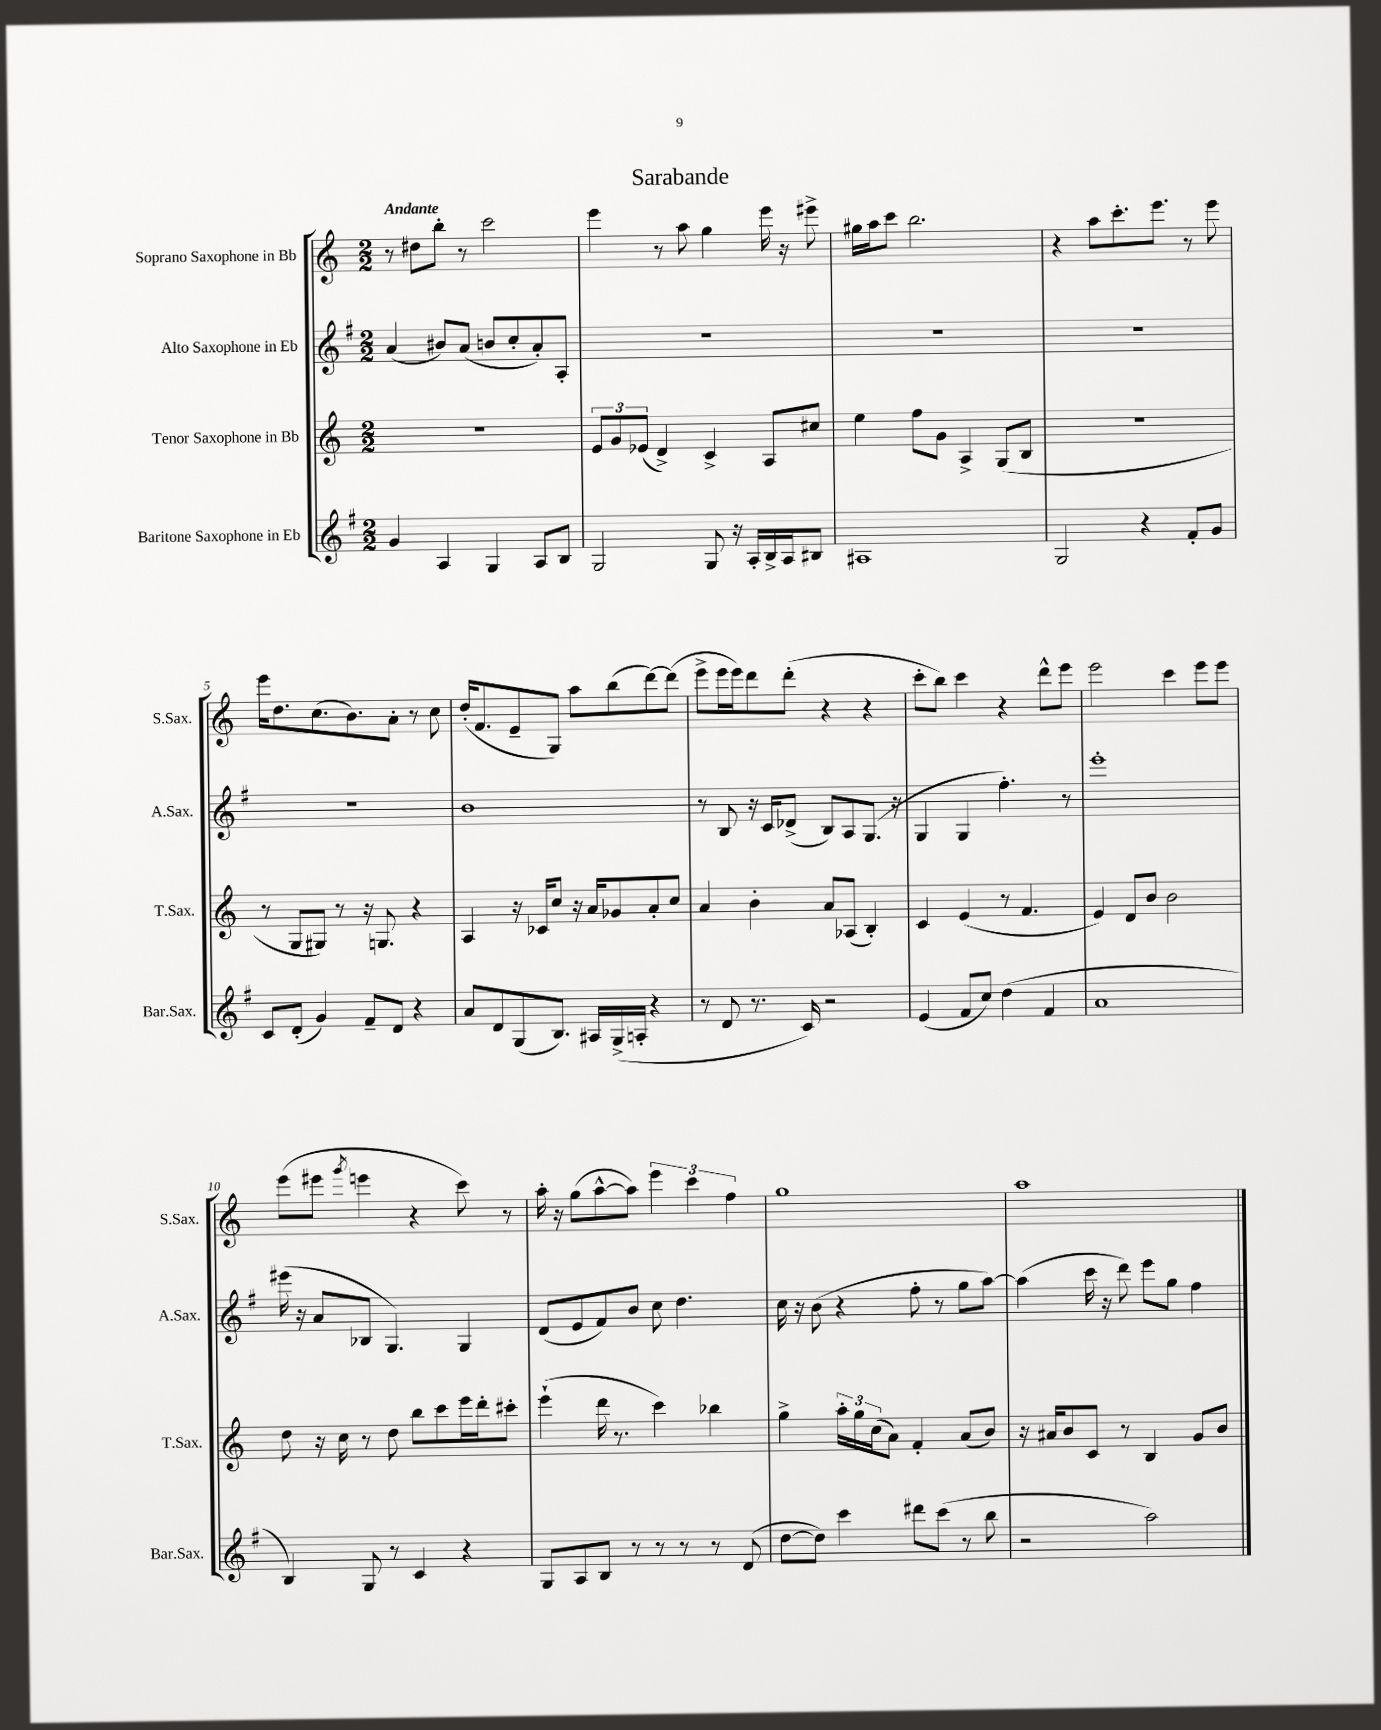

**kern	**kern	**kern	**kern
*staff4	*staff3	*staff2	*staff1
*clefG2	*clefG2	*clefG2	*clefG2
*k[f#]	*k[]	*k[f#]	*k[]
*M2/2	*M2/2	*M2/2	*M2/2
4g	1r	(4a	8r
.	.	.	8dd#
4A	.	8b#)	8bb'
.	.	(8a	8r
4G	.	8b	2ccc
.	.	8cc'	.
8A	.	8a')	.
8B	.	8A'	.
=	=	=	=
2G	12e	1r	4eee
.	12g	.	.
.	(12e-	.	.
.	4d^)	.	8r
.	.	.	8aa
8G	4c^	.	4gg
16r	.	.	.
16A'	.	.	.
16B^	8A	.	16eee
16A	.	.	16r
8B#	8cc#	.	8eee#^
=	=	=	=
1A#	4ee	1r	16gg#
.	.	.	16aa
.	.	.	8ccc
.	8ff	.	2.bb
.	8g	.	.
.	4A^	.	.
.	(8G	.	.
.	8B	.	.
=	=	=	=
2G	1r	1r	4r
.	.	.	8aa
.	.	.	8.ccc'
4r	.	.	.
.	.	.	8.eee
8f#'	.	.	8r
8g	.	.	8eee
=	=	=	=
8c	8r	1r	16eee
.	.	.	8.dd
(8d'	8G	.	.
4g)	8G#)	.	(8.cc
.	8r	.	.
.	.	.	8.b)
8f#~	16r	.	.
.	8.G	.	.
8d	.	.	8a'
4r	4r	.	8r
.	.	.	8cc
=	=	=	=
8a	4A	1b	(16dd'
.	.	.	8.f
8d	.	.	.
(8G	16r	.	8e~
.	16c-	.	.
8.B)	8cc	.	8G)
.	16r	.	8aa
16A#	16a	.	.
(16G^	8g-	.	(8bb
16A'	.	.	.
4r	8a'	.	[8ddd)
.	8cc	.	(8ddd]
=	=	=	=
8r	4a	8r	8eee^
8d	.	8B	16eee
.	.	.	16eee)
8.r	4b'	16r	8ddd
.	.	16c	.
.	.	(8d-^	(8ddd'
16c)	.	.	.
2r	8a	8B)	4r
.	(8A-	8A	.
.	4B')	(8.G	4r
.	.	16r	.
=	=	=	=
(4e	4c	4G	8ccc'
.	.	.	8bb)
8f#	(4e	4G	4ccc
8cc)	.	.	.
(4dd	8r	4.ff#')	4r
.	4.f	.	.
4f#	.	.	8ddd^^
.	.	8r	8eee
=	=	=	=
1a	4e)	1eee'	2eee
.	8d	.	.
.	8b	.	.
.	2b	.	4ccc
.	.	.	8eee
.	.	.	8eee
=	=	=	=
4B)	8dd	(16eee#	(8eee
.	.	16r	.
.	16r	8a	8eee#
.	16cc	.	.
.	.	.	8qggg
8G	8r	8B-	4eee
8r	8dd	4.G)	.
4c	8bb	.	4r
.	8ccc	.	.
4r	16eee	4G	8ccc)
.	16ddd'	.	.
.	8ccc#'	.	8r
=	=	=	=
8G	(4eee`	(8d	16aa'
.	.	.	16r
8A	.	8e	(8gg
8B	16ddd	8f#)	[8aa^^
.	8.r	.	.
8r	.	8b	8aa])
8r	4ccc)	8cc	6eee
8r	.	4.dd	.
.	.	.	6ccc
8r	4bb-	.	.
.	.	.	6ff
(8d	.	.	.
=	=	=	=
[8dd	4gg^	16cc	1gg
.	.	16r	.
8dd])	.	(8b	.
4ccc	24aa'	4r	.
.	24gg	.	.
.	(24cc	.	.
.	8a)	.	.
8ddd#	4f'	8ff#'	.
(8ccc	.	8r	.
8r	(8a	8gg	.
8bb	8b)	[8aa)	.
=	=	=	=
2r	16r	(4aa]	1aa
.	16a#	.	.
.	8b	.	.
.	8c	16ccc	.
.	.	16r	.
.	8r	8ddd)	.
2aa)	4B	8eee	.
.	.	8gg	.
.	8g	4ff#	.
.	8b	.	.
==	==	==	==
*-	*-	*-	*-
